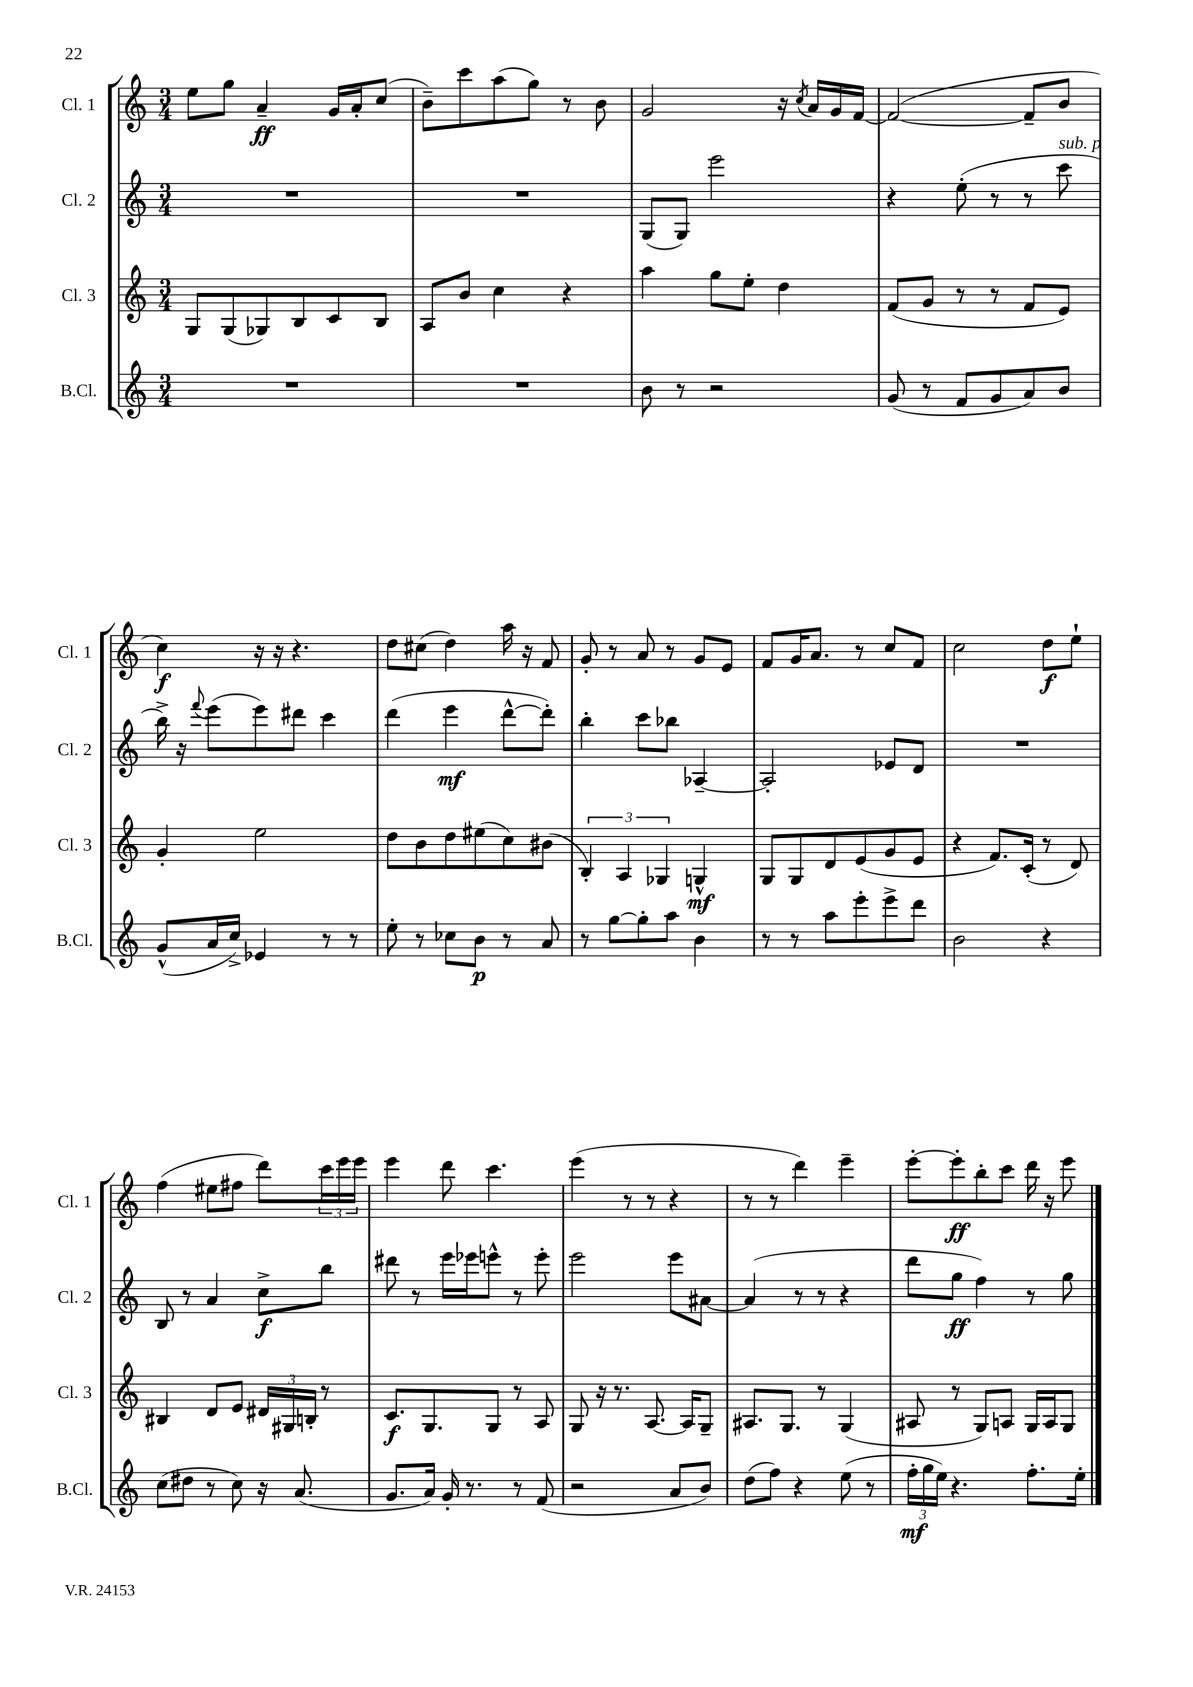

**kern	**dynam	**kern	**dynam	**kern	**dynam	**kern	**dynam
*part4	*part4	*part3	*part3	*part2	*part2	*part1	*part1
*staff4	*staff4	*staff3	*staff3	*staff2	*staff2	*staff1	*staff1
*I"B.Cl.	*	*I"Cl. 3	*	*I"Cl. 2	*	*I"Cl. 1	*
*I'B.Cl.	*	*I'Cl. 3	*	*I'Cl. 2	*	*I'Cl. 1	*
*clefG2	*	*clefG2	*	*clefG2	*	*clefG2	*
*k[]	*	*k[]	*	*k[]	*	*k[]	*
*M3/4	*	*M3/4	*	*M3/4	*	*M3/4	*
=19	=19	=19	=19	=19	=19	=19	=19
2.r	.	8G/L	.	2.r	.	8ee\L	.
.	.	(8G/	.	.	.	8gg\J	.
.	.	8G-X/)	.	.	.	4a~/	ff
.	.	8B/	.	.	.	.	.
.	.	8c/	.	.	.	16g/LL	.
.	.	.	.	.	.	16a'/J	.
.	.	8B/J	.	.	.	(8cc/J	.
=20	=20	=20	=20	=20	=20	=20	=20
2.r	.	8A/L	.	2.r	.	8b~\L)	.
.	.	8b/J	.	.	.	8ccc\	.
.	.	4cc\	.	.	.	(8aa\	.
.	.	.	.	.	.	8gg\J)	.
.	.	4r	.	.	.	8r	.
.	.	.	.	.	.	8b\	.
=21	=21	=21	=21	=21	=21	=21	=21
8b\	.	4aa\	.	(8G/L	.	2g/	.
8r	.	.	.	8G/J)	.	.	.
2r	.	8gg\L	.	2eee\	.	.	.
.	.	8ee'\J	.	.	.	.	.
.	.	4dd\	.	.	.	16r	.
.	.	.	.	.	.	8qcc/	.
.	.	.	.	.	.	16a/LL	.
.	.	.	.	.	.	16g/	.
.	.	.	.	.	.	[16f/JJ	.
=22	=22	=22	=22	=22	=22	=22	=22
(8g/	.	(8f/L	.	4r	.	(2f/_	.
8r	.	8g/J	.	.	.	.	.
8f/L	.	8r	.	(8ee'\	.	.	.
8g/	.	8r	.	8r	.	.	.
8a/)	.	8f/L	.	8r	.	8f~/L]	.
!	!	!	!	!LO:TX:a:i:t=sub. p	!	!	!
8b/J	.	8e/J)	.	8ccc\	.	8b/J	.
!!LO:LB:g=z
=23	=23	=23	=23	=23	=23	=23	=23
(8g^^/L	.	4g'/	.	16bb^\)	.	4cc\)	f
.	.	.	.	16r	.	.	.
.	.	.	.	8qqfff/	.	.	.
16a/L	.	.	.	(8eee\L	.	.	.
16cc^/JJ)	.	.	.	.	.	.	.
4e-X/	.	2ee\	.	8eee\)	.	16r	.
.	.	.	.	.	.	16r	.
.	.	.	.	8ddd#X\J	.	4.r	.
8r	.	.	.	4ccc\	.	.	.
8r	.	.	.	.	.	.	.
=24	=24	=24	=24	=24	=24	=24	=24
8ee'\	.	8dd\L	.	(4ddd\	.	8dd\L	.
8r	.	8b\	.	.	.	(8cc#X\J	.
8cc-X\L	.	8dd\	.	4eee\	mf	4dd\)	.
8b\J	p	(8ee#X\	.	.	.	.	.
8r	.	8cc\)	.	[8ddd^^\L	.	16aa\	.
.	.	.	.	.	.	16r	.
8a/	.	(8b#X\J	.	8ddd'\J])	.	8f/	.
=25	=25	=25	=25	=25	=25	=25	=25
8r	.	6B'/)	.	4bb'\	.	8g'/	.
[8gg\L	.	.	.	.	.	8r	.
.	.	6A/	.	.	.	.	.
8gg'\]	.	.	.	8ccc\L	.	8a/	.
.	.	6G-X/	.	.	.	.	.
8aa\J	.	.	.	8bb-X\J	.	8r	.
4b\	.	4Gn^^/	mf	[4A-X~/	.	8g/L	.
.	.	.	.	.	.	8e/J	.
=26	=26	=26	=26	=26	=26	=26	=26
8r	.	8G/L	.	2A-'/]	.	8f/L	.
8r	.	8G/	.	.	.	16g/K	.
.	.	.	.	.	.	8.a/J	.
8aa\L	.	8d/	.	.	.	.	.
8eee'\	.	(8e/	.	.	.	8r	.
8eee^\	.	8g/	.	8e-X/L	.	8cc/L	.
8ddd\J	.	8e/J	.	8d/J	.	8f/J	.
=27	=27	=27	=27	=27	=27	=27	=27
2b\	.	4r	.	2.r	.	2cc\	.
.	.	8.f/L)	.	.	.	.	.
.	.	(16c'/Jk	.	.	.	.	.
4r	.	8r	.	.	.	8dd\L	f
.	.	8d/)	.	.	.	8ee`\J	.
!!LO:LB:g=z
=28	=28	=28	=28	=28	=28	=28	=28
(8cc\L	.	4B#X/	.	8B/	.	(4ff\	.
8dd#X\J	.	.	.	8r	.	.	.
8r	.	8d/L	.	4a/	.	8ee#X\L	.
8cc\)	.	8e/J	.	.	.	8ff#X\J	.
16r	.	24d#X/LL	.	8cc^\L	f	8ddd\L)	.
.	.	24G#X/	.	.	.	.	.
(8.a/	.	.	.	.	.	.	.
.	.	24Bn'/JJ	.	.	.	.	.
.	.	8r	.	8bb\J	.	24ccc\L	.
.	.	.	.	.	.	24eee\	.
.	.	.	.	.	.	24eee\JJ	.
=29	=29	=29	=29	=29	=29	=29	=29
8.g/L	.	8.c/L	f	8ddd#X\	.	4eee\	.
.	.	.	.	8r	.	.	.
16a/Jk)	.	8.G/	.	.	.	.	.
16g'/	.	.	.	16eee\LL	.	8ddd\	.
8.r	.	.	.	16eee-X\J	.	.	.
.	.	8G/J	.	8eeen^^\J	.	4.ccc\	.
8r	.	8r	.	8r	.	.	.
(8f/	.	8A/	.	8eee'\	.	.	.
=30	=30	=30	=30	=30	=30	=30	=30
2r	.	8G/	.	2eee\	.	(4eee\	.
.	.	16r	.	.	.	.	.
.	.	8.r	.	.	.	.	.
.	.	.	.	.	.	8r	.
.	.	[8.A/	.	.	.	8r	.
8a/L	.	.	.	8eee\L	.	4r	.
.	.	16A/KL]	.	.	.	.	.
8b/J)	.	8G~/J	.	[8a#X\J	.	.	.
=31	=31	=31	=31	=31	=31	=31	=31
(8dd\L	.	8.A#X/L	.	(4a#/]	.	8r	.
8ff\J)	.	.	.	.	.	8r	.
.	.	8.G/J	.	.	.	.	.
4r	.	.	.	8r	.	4ddd\)	.
.	.	8r	.	8r	.	.	.
(8ee\	.	(4G/	.	4r	.	4eee~\	.
8r	.	.	.	.	.	.	.
=32	=32	=32	=32	=32	=32	=32	=32
24ff'\LL	mf	8A#X/	.	8ddd\L	.	[8eee'\L	.
24gg\	.	.	.	.	.	.	.
24ee\JJ)	.	.	.	.	.	.	.
4.r	.	8r	.	8gg\J	ff	8eee'\]	ff
.	.	8G/L)	.	4ff\)	.	8bb'\	.
.	.	8An/J	.	.	.	8ccc\J	.
8.ff'\L	.	16G/LL	.	8r	.	16ddd\	.
.	.	16A/J	.	.	.	16r	.
.	.	8G/J	.	8gg\	.	8eee\	.
16ee'\Jk	.	.	.	.	.	.	.
==	==	==	==	==	==	==	==
*-	*-	*-	*-	*-	*-	*-	*-
